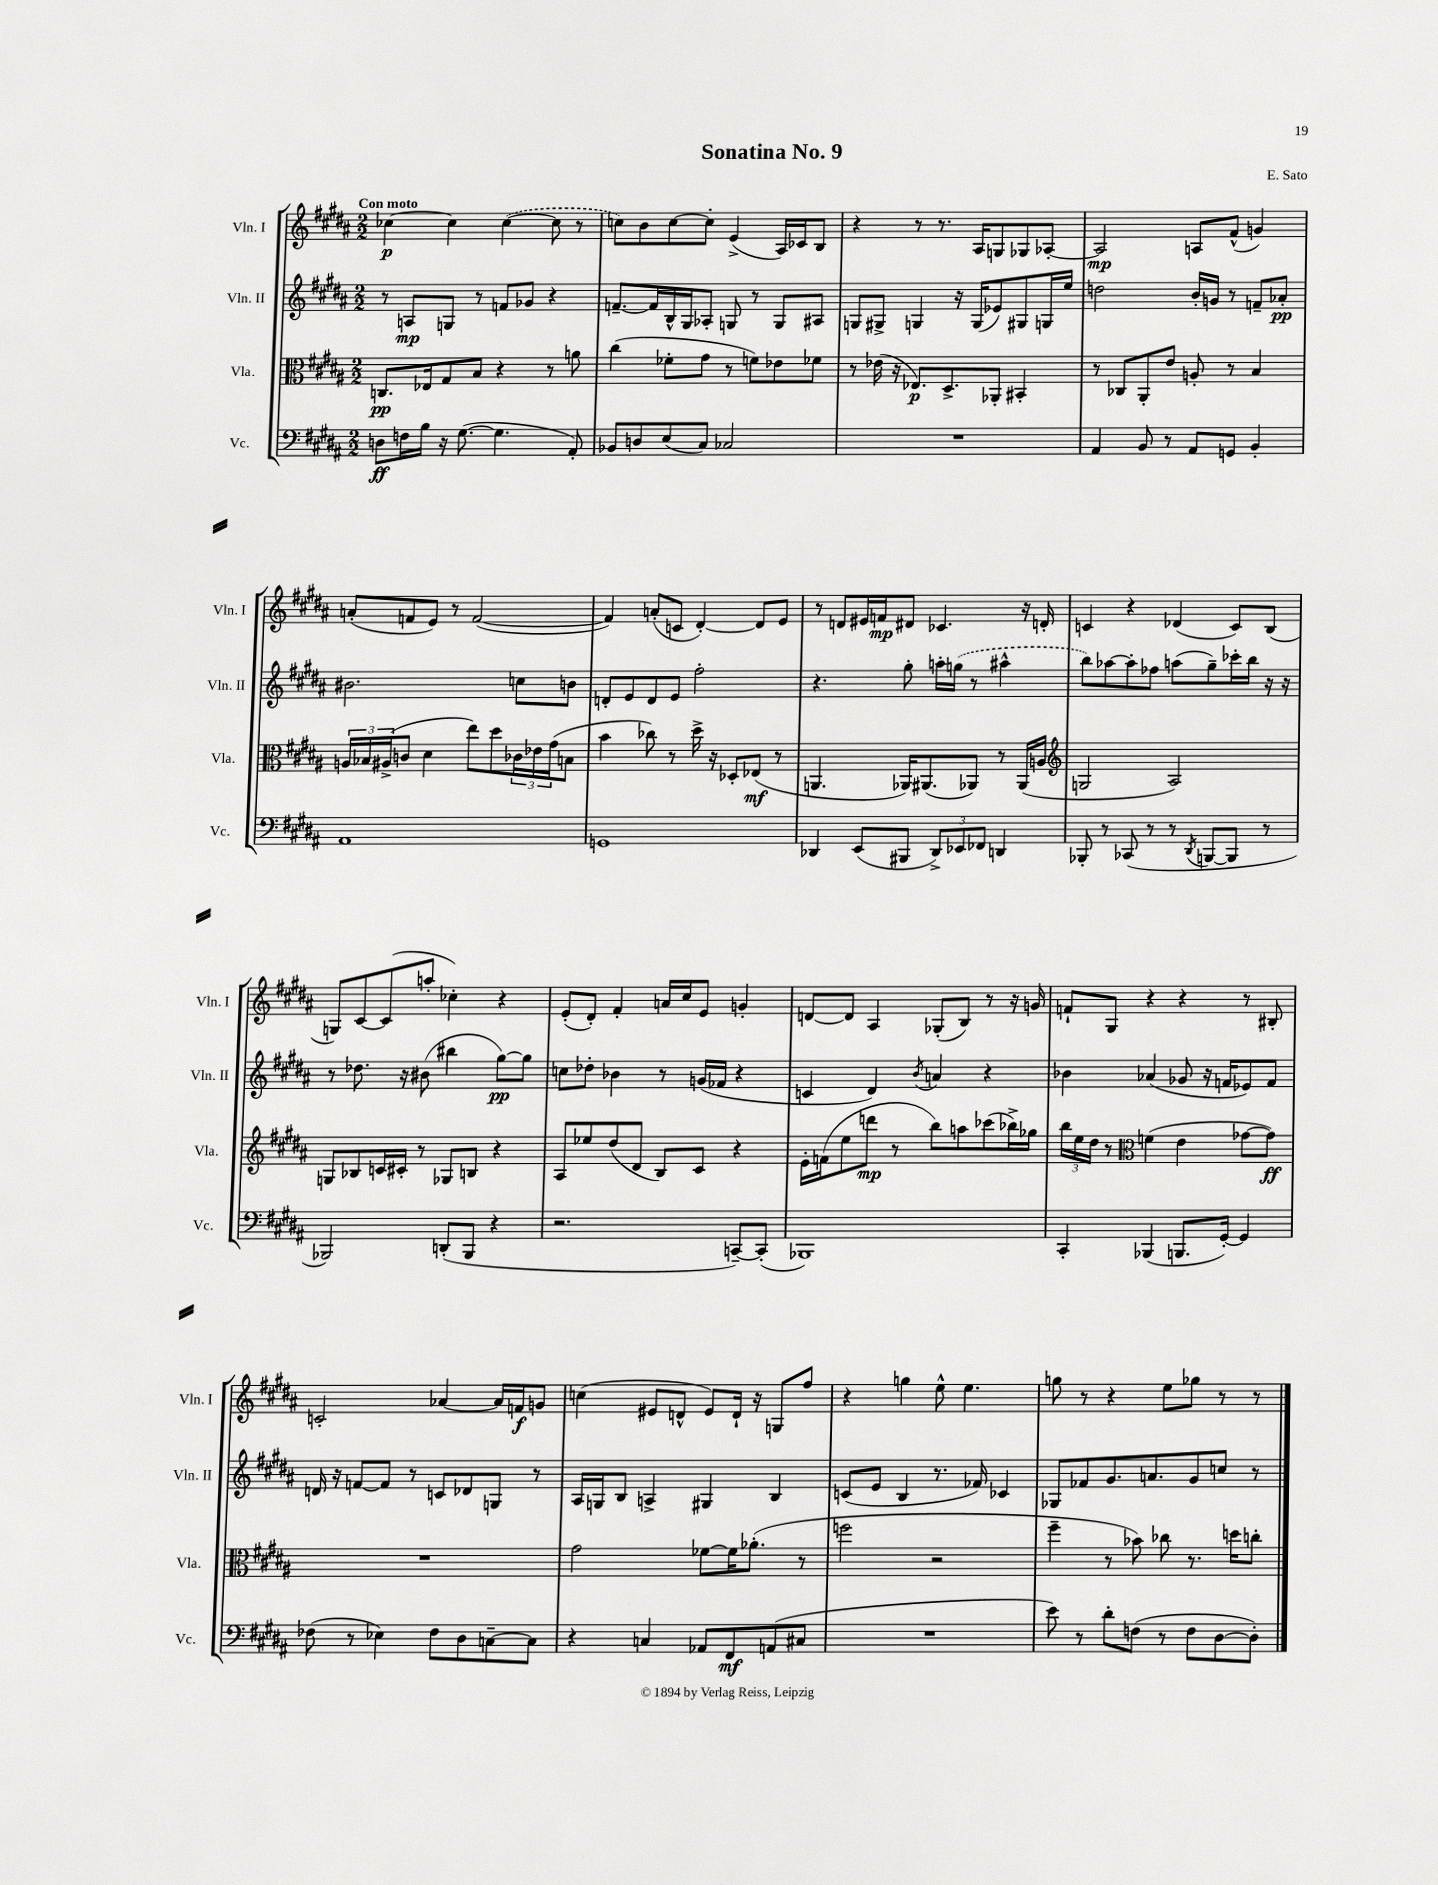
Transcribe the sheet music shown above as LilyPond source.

\header { title = "Sonatina No. 9" composer = "E. Sato" }
<<
\new StaffGroup <<
\new Staff = "s0" \with { instrumentName = "Vln. I" shortInstrumentName = "Vln. I" } {
    \clef treble \key b \major \numericTimeSignature \time 2/2 \tempo "Con moto"
    ces''4~\p ces''4 \once \slurDashed ces''4~( ces''8 r8 |
    c''8) b'8 c''8~ c''8-. e'4->( ais16) ces'16 b8 |
    r4 r8 r8. ais16 g8 ges8 aes8~-. |
    aes2\mp a8 fis'8-^( g'4) |
    a'8-.( f'8 e'8) r8 f'2~( |
    f'4) a'8-.( c'8 dis'4~-.) dis'8 e'8 |
    r8 d'8 eis'16 f'16\mp dis'8 ces'4. r16 d'16-. |
    c'4 r4 des'4( c'8) b8( |
    g8) cis'8~ cis'8( a''8-. ces''4-.) r4 |
    e'8-.( dis'8-.) fis'4-. a'16 cis''16 e'8 g'4-. |
    d'8~ d'8 ais4 ges8-.( b8) r8 r16 g'16 |
    f'8-! gis8 r4 r4 r8 bis8-. |
    c'2-. aes'4~ aes'16 f'16\f g'8 |
    c''4( eis'8 d'8-^ eis'8) d'16-! r16 g8 fis''8 |
    r4 g''4 e''8-^ e''4. |
    g''8 r8 r4 e''8 ges''8 r8 r8 \bar "|." |
}
\new Staff = "s1" \with { instrumentName = "Vln. II" shortInstrumentName = "Vln. II" } {
    \clef treble \key b \major \numericTimeSignature \time 2/2
    r8 a8\mp g8 r8 f'8 ges'8 r4 |
    f'8.~-- f'16 b16-^ gis16 aes8-. g8 r8 g8 ais8 |
    g8 gis8-> g4 r16 g16( ees'8) gis8 g16 e''16 |
    d''2 b'16-. g'16 r8 f'8-- aes'8-.\pp |
    bis'2. c''8 b'8 |
    d'8-. e'8 d'8 e'8 fis''2-. |
    r4. gis''8-. a''16-. \once \slurDashed g''16( r8 ais''4-^ |
    b''8) aes''8~ aes''8-. fes''8 a''8( gis''8--) ces'''16-. b''16 r16 r16 |
    r8 des''8. r16 bis'8( bis''4 gis''8~\pp) gis''8 |
    c''8 des''8-. bes'4 r8 g'16( fes'16 r4 |
    c'4 dis'4) \acciaccatura { b'8 } a'4 r4 |
    bes'4 aes'4( ges'8 r16 f'16 ees'8) f'8 |
    d'16 r16 f'8~ f'8 r8 c'8 des'8 g8 r8 |
    ais16 g16 b8 a4-> gis4 b4 |
    c'8( e'8 b4 r8. fes'16) ces'4 |
    ges8 fes'8 gis'8. a'8. gis'8 c''8 r8 \bar "|." |
}
\new Staff = "s2" \with { instrumentName = "Vla." shortInstrumentName = "Vla." } {
    \clef alto \key b \major \numericTimeSignature \time 2/2
    c8.\pp ees16 gis8 b8 r4 r8 a'8 |
    cis''4( fes'8-. gis'8 r8 f'8) ees'8 fes'8 |
    r8 ees'16( r16 ees8.\p) dis8.-> aes,8-. bis,4-. |
    r8 ces8 ais,8-. e'8 a8-. r8 b4 |
    \tuplet 3/2 { a16 bes16 ais16->( } c'8 dis'4 e''8) dis''8 \tuplet 3/2 { ces'16 ees'16 gis'16( } b8 |
    b'4 ces''8) r8 dis''16-> r16 des8-. ees8\mf( r8 |
    a,4. aes,16) ais,8.( aes,8) r8 aes,16( a16 |
    \clef treble g2 ais2) |
    g8 bes8 c'16 cis'16-. r8 ges8 b8 r4 |
    ais8 ees''8 dis''8( dis'8 b8) cis'8 r4 |
    e'16-. f'16( e''8 d'''8\mp r8 b''8) a''8 ces'''8( bes''16->) ges''16 |
    \tuplet 3/2 { b''16 e''16 dis''16 } r8 \clef alto f'4( e'4 ges'8~ ges'8\ff) |
    R1 |
    gis'2 fes'8~ fes'16 aes'8.-.( r8 |
    f''2 r2 |
    fis''4-- r8 bes'8) ces''8 r8. d''16 c''8-. \bar "|." |
}
\new Staff = "s3" \with { instrumentName = "Vc." shortInstrumentName = "Vc." } {
    \clef bass \key b \major \numericTimeSignature \time 2/2
    d8\ff f16 b16 r16 gis8.~( gis4. ais,8-.) |
    bes,8 d8 e8( cis8) ces2 |
    R1 |
    ais,4 b,8 r8 ais,8 g,8 b,4-. |
    ais,1 |
    g,1 |
    des,4 e,8( bis,,8 \tuplet 3/2 { des,8->) ees,8 fes,8 } d,4 |
    bes,,8-. r8 ces,8( r8 r8 \acciaccatura { dis,8 } b,,8~ b,,8 r8 |
    bes,,2) d,8-.( bes,,8 r4 |
    r2. c,8~--) c,8-.( |
    bes,,1) |
    cis,4-. bes,,4( b,,8. gis,16~-.) gis,4 |
    fes8( r8 ees4) fes8 dis8 c8~-- c8 |
    r4 c4 aes,8 fis,8\mf a,8( cis8 |
    R1 |
    e'8) r8 dis'8-. f8( r8 f8 dis8~ dis8-.) \bar "|." |
}
>>
>>
\layout { \context { \Score \remove "Bar_number_engraver" } }
